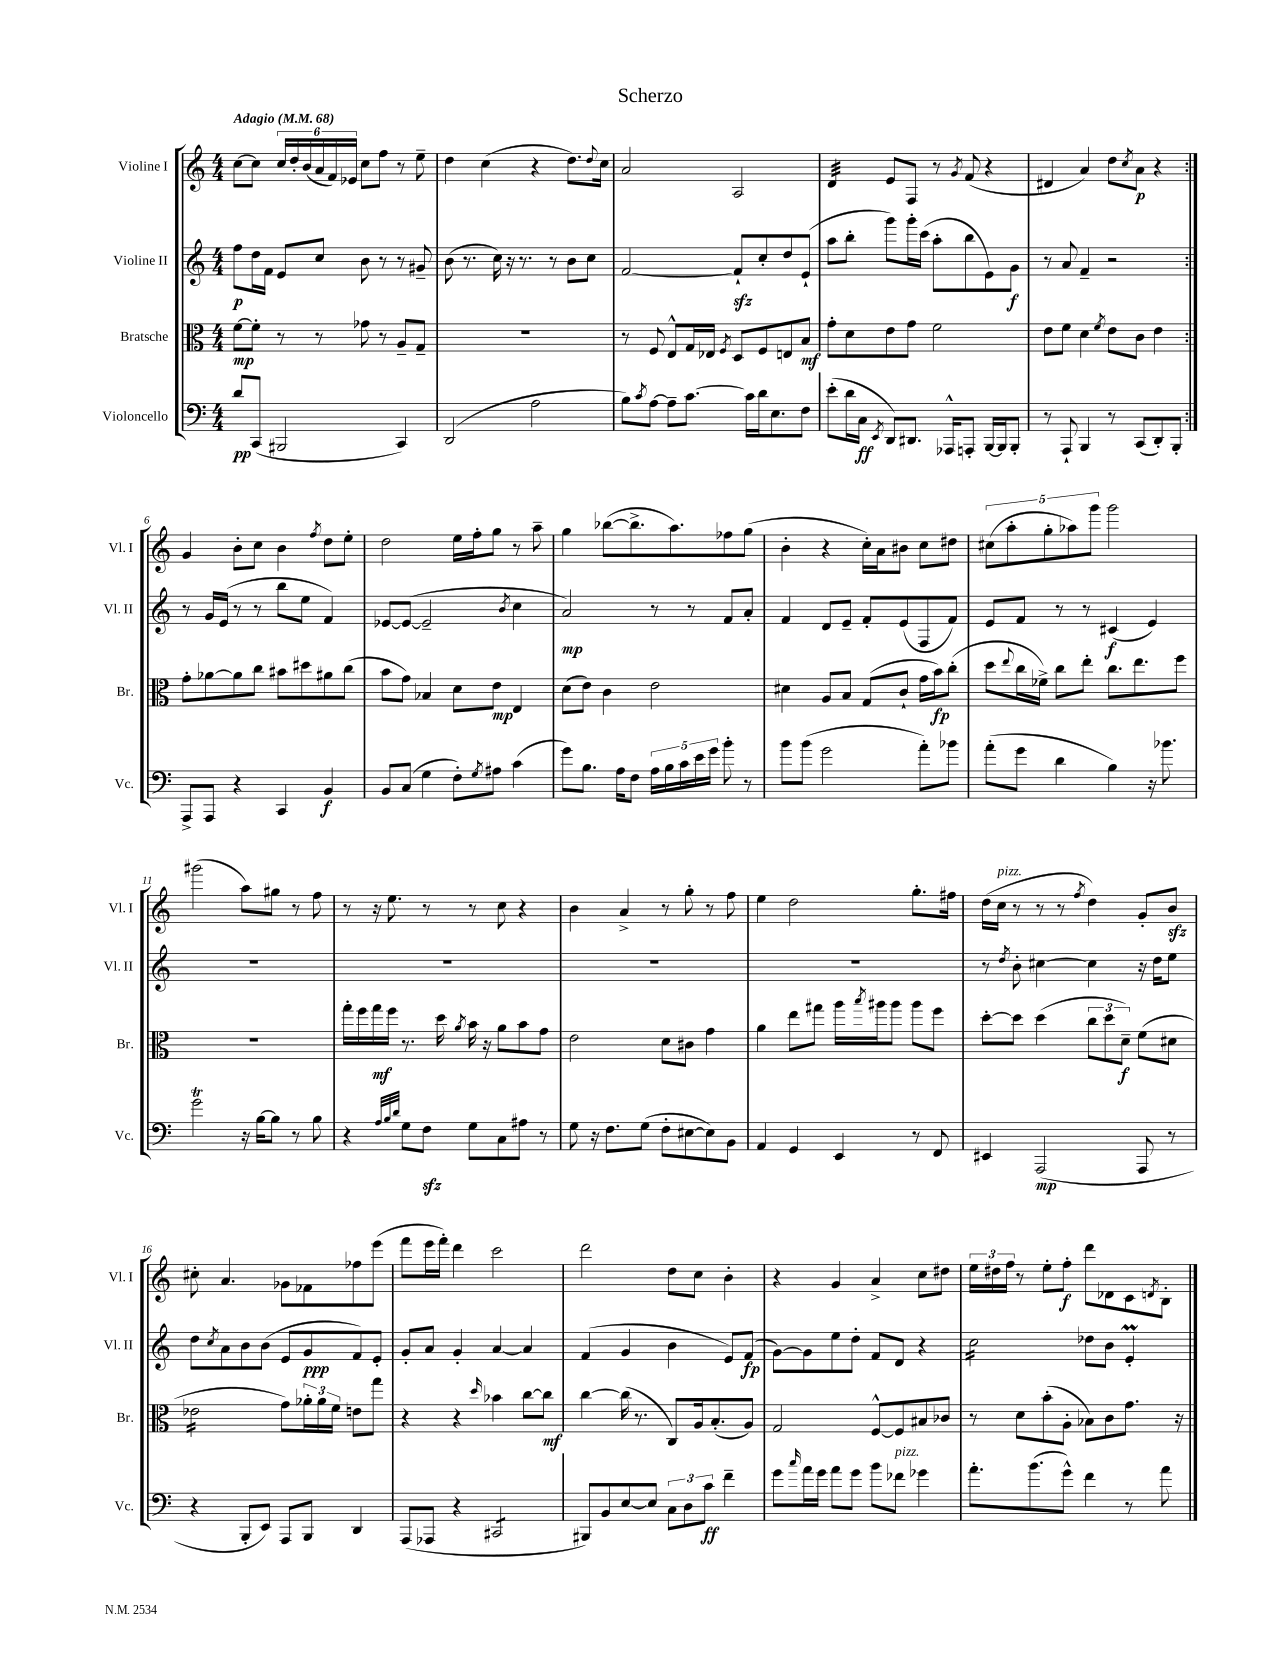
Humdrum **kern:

**kern	**kern	**kern	**kern
*staff4	*staff3	*staff2	*staff1
*clefF4	*clefC3	*clefG2	*clefG2
*k[]	*k[]	*k[]	*k[]
*M4/4	*M4/4	*M4/4	*M4/4
*MM68	*MM68	*MM68	*MM68
8d/L	[8f\L	8ff\L	[8cc\L
(8CC/J	8f'\]J	16dd\L	8cc\]J
.	.	16f\JJ	.
2BBB#/	8r	8e/L	24cc/LL
.	.	.	24dd'/
.	.	.	(24b/
.	8r	8cc/J	24a/
.	.	.	24f/)
.	.	.	24e-/JJ
.	8g-\	8b\	8cc\L
.	8r	8r	8ff\J
4CC/)	8A~/L	8r	8r
.	8G~/J	8g#~/	8ee~\
=	=	=	=
(2DD/	1r	(8b\	4dd\
.	.	8.r	.
.	.	.	(4cc\
.	.	16cc\)	.
.	.	16r	.
.	.	8.r	.
2A\	.	.	4r
.	.	8r	.
.	.	8b\L	8.dd\L)
.	.	8cc\J	.
.	.	.	8qqdd/
.	.	.	16cc\Jk
=	=	=	=
8B\L)	8r	[2f/	2a/
8qc/	.	.	.
[8A\J	8F/	.	.
8A~\]L	8E^^/L	.	.
[8.c\J	16G/L	.	.
.	16E-/JJ	.	.
.	8qF/	.	.
.	8D/L	8f`/]L	2A/
16c\]LL	.	.	.
16d\J	8F/	8cc'/	.
8.E\	.	.	.
.	8E/	8dd/	.
8F\J	8B/J	(8e`/J	.
=	=	=	=
(8e'\L	8g'\L	8aa\L	4d/
16d\L	8d\	8bb'\J	.
16C\JJ	.	.	.
8qEE/	.	.	.
8DD/L)	8e\	8ggg\L)	8e/L
8.DD#/J	8g\J	16ggg'\L	8F/J
.	.	(16ccc\JJ	.
.	2f\	8aa'\L	8r
16AAA-^^/LK	.	.	.
.	.	.	8qg/
8AAA'/J	.	8bb\	(8f/
[16BBB/LL	.	8e\)	4r
16BBB/]J	.	.	.
8BBB'/J	.	8g\J	.
=	=	=	=
8r	8e\L	8r	4d#/
8AAA`/	8f\J	8a/	.
4BBB/	4d\	4f~/	4a/)
.	8qf/	.	.
8r	8e\L	2r	8dd\L
.	.	.	8qcc/
(8CC/L	8c\J	.	8a\J
8DD'/)	4e\	.	4r
8BBB'/J	.	.	.
=:|!	=:|!	=:|!	=:|!
8AAA^/L	8g'\L	8r	4g/
8AAA/J	[8a-\	16g/LL	.
.	.	(16e/JJ	.
4r	8a-\]	8r	8b'\L
.	8cc\J	8r	8cc\J
4CC/	8b#\L	8bb\L	4b\
.	8dd#\	8ee\J	.
.	.	.	8qff/
4BB/	8a#\	4f/)	8dd\L
.	(8cc\J	.	8ee'\J
=	=	=	=
8BB/L	8b\L	[8e-/L	2dd\
(8C/J	8g\J)	(8e-/_J	.
4G\	4B-/	2e-~/]	.
8F'\L)	8d\L	.	16ee\LL
.	.	.	16ff'\J
8qG/	.	.	.
8A#\J	8e\J	.	8gg\J
.	.	8qb/	.
(4c\	4E/	4cc\	8r
.	.	.	8aa~\
=	=	=	=
8g\L)	(8d\L	2a/)	4gg\
8.B\J	8e\J)	.	.
.	4c\	.	([8bb-\L
16A\LK	.	.	.
8F\J	.	.	8.bb-^\]
20A\LL	2e\	8r	.
20B\	.	.	.
.	.	.	8.aa\)
20c\	.	.	.
.	.	8r	.
20e\	.	.	.
20g\JJ	.	.	.
8b'\	.	8f/L	8ff-\
8r	.	8a'/J	(8gg\J
=	=	=	=
8b\L	4d#\	4f/	4b'\
(8b\J	.	.	.
2g\	8A/L	8d/L	4r
.	8B/J	8e~/J	.
.	(8G/L	8f'/L	16cc'\LL)
.	.	.	16a\J
.	8c`/J	(8e/	8b#\J
8a'\L)	16g\LL	8F/	8cc\L
.	16b\J)	.	.
8b-\J	(8cc'\J	8f/J)	8dd#\J
=	=	=	=
(8a'\L	8dd\L	8e/L	(10cc#\L
.	.	.	10aa'\
.	8qqee/	.	.
8g\J	16cc\L	8f/J	.
.	16f-^\JJ)	.	.
.	.	.	10gg'\
4d\	8cc\L	8r	.
.	.	.	10aa-\)
.	8ee'\J	8r	.
.	.	.	10ggg\J
4B\)	8.cc\L	(4c#/	2ggg\
.	8.ee\	.	.
16r	.	4e/)	.
8.b-\	.	.	.
.	8ff\J	.	.
=	=	=	=
2g\	1r	1r	(2ggg#\
16r	.	.	8aa\L)
[16B\LK	.	.	.
8B\]J	.	.	8gg#\J
8r	.	.	8r
8B\	.	.	8ff\
=	=	=	=
4r	16gg'\LL	1r	8r
.	16ff\	.	.
.	16gg\	.	16r
.	16ff\JJ	.	8.ee\
32qqA/LLL	.	.	.
32qqB/	.	.	.
32qqd/JJJ	.	.	.
8G\L	8.r	.	.
8F\J	.	.	8r
.	16dd\	.	.
.	8qa/	.	.
8G\L	16b\	.	8r
.	16r	.	.
8C\	8a\L	.	8cc\
8A#\J	8b\	.	4r
8r	8g\J	.	.
=	=	=	=
8G\	2e\	1r	4b\
16r	.	.	.
8.F\L	.	.	.
.	.	.	4a^/
(8G\J	.	.	.
8F'\L	8d\L	.	8r
[8E#\	8c#\J	.	8gg'\
8E#\])	4g\	.	8r
8BB\J	.	.	8ff\
=	=	=	=
4AA/	4a\	1r	4ee\
4GG/	8ee\L	.	2dd\
.	8gg#\J	.	.
4EE/	16aa\LL	.	.
.	8qbb/	.	.
.	16aa#\J	.	.
.	8aa#\J	.	.
8r	8aa#\L	.	8.gg'\L
8FF/	8ff\J	.	.
.	.	.	16ff#\Jk
=	=	=	=
4EE#/	[8dd'\L	8r	(16dd\LL
.	.	.	16cc\JJ
.	.	8qdd/	.
.	8dd\]J	8b'\	8r
(2AAA/	(4dd\	[4cc#\	8r
.	.	.	8r
.	.	.	8qff/
.	12cc\L	4cc#\]	4dd\)
.	12dd\	.	.
.	12d~\J)	.	.
8AAA/	(8f\L	16r	8g'/L
.	.	16dd\LK	.
8r	8d#\J	8ee\J	8b/J
=	=	=	=
4r	2e-\	8dd\L	8cc#'\
.	.	8qcc/	.
.	.	8a\	4.a/
8BBB'/L	.	8b\	.
8EE/J)	.	(8b\J	.
8AAA/L	8g\L)	8e/L	8g-\L
8BBB/J	24a-'\L	8g/	8f-\
.	24a-\	.	.
.	24f\JJ	.	.
4DD/	8e\L	8f/)	8ff-\
.	8gg\J	8e'/J	(8eee\J
=	=	=	=
(8AAA/L	4r	8g'/L	8fff\L
8AAA-/J	.	8a/J	16eee\L
.	.	.	16fff'\JJ)
4r	4r	4g'/	4ddd\
.	16qqdd/	.	.
2CC#/	4b-\	[4a/	2ccc\
.	[8cc\L	4a/]	.
.	8cc\]J	.	.
=	=	=	=
8BBB#/L)	[4cc\	(4f/	2ddd\
8BB/	.	.	.
[8E/	(16cc\]	4g/	.
.	8.r	.	.
8E/]J	.	.	.
12C\L	8C/L)	4b\	8dd\L
12D\	.	.	.
.	16A/k	.	8cc\J
12c\J	.	.	.
.	(8.B'/	.	.
4f~\	.	8e/L)	4b'\
.	8A/J)	(8f/J	.
=	=	=	=
8g\L	2G/	[8g\L)	4r
16qqcc/	.	.	.
16a\L	.	8g\]	.
16g\JJ	.	.	.
8a\L	.	8ee\	4g/
8g\J	.	8dd'\J	.
8b\L	[8F^^/L	8f/L	4a^/
8f-\J	8F/]	8d/J	.
4g-\	8B#/	4r	8cc\L
.	8c-/J	.	8dd#\J
=	=	=	=
8.a'\L	8r	2cc\	24ee\LL
.	.	.	24dd#\
.	.	.	24ff\JJ
.	8d\L	.	8r
(8.b\	.	.	.
.	(8b'\	.	8ee'\L
8g^^\J)	8A'\J	.	8ff'\J
4f\	8B-\L)	8dd-\L	8ddd\L
.	8c\	8b\J	8d-\
8r	8.g\J	4e'/	8c\
.	.	.	8qd/
8a\	.	.	8B'\J
.	16r	.	.
==	==	==	==
*-	*-	*-	*-
